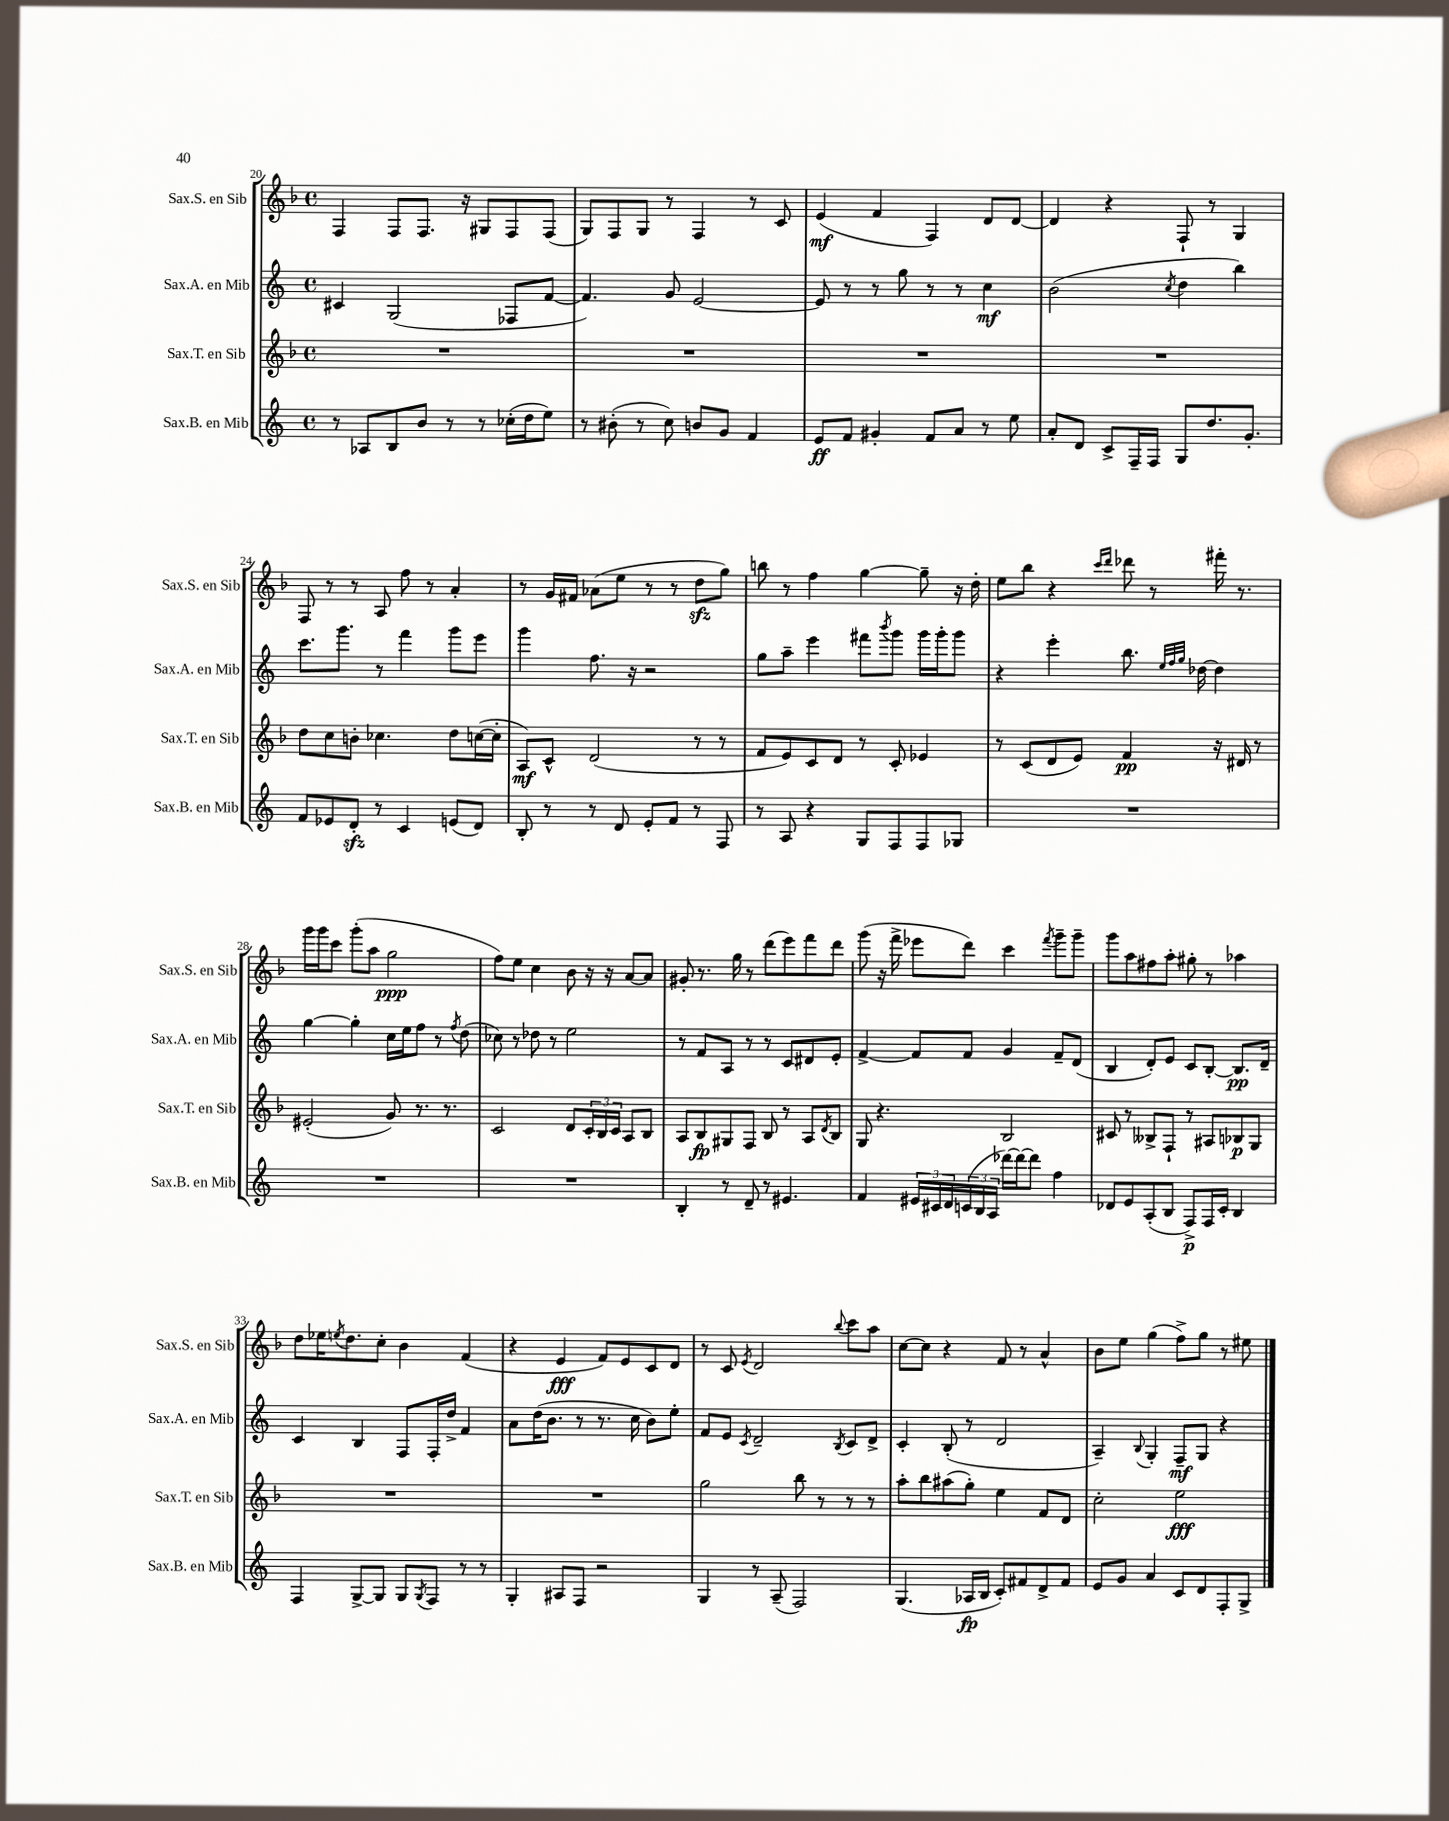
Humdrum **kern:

**kern	**kern	**kern	**kern
*staff4	*staff3	*staff2	*staff1
*clefG2	*clefG2	*clefG2	*clefG2
*k[]	*k[b-]	*k[]	*k[b-]
*M4/4	*M4/4	*M4/4	*M4/4
*met(c)	*met(c)	*met(c)	*met(c)
8r	1r	4c#	4F
8A-	.	.	.
8B	.	(2G	8F
8b	.	.	8.F
8r	.	.	.
.	.	.	16r
8r	.	.	8G#
(16cc-'	.	8F-	8F
16dd	.	.	.
8ee)	.	[8f	(8F
=	=	=	=
8r	1r	4.f])	8G)
(8b#'	.	.	8F
8r	.	.	8G
8cc)	.	8g	8r
8b	.	[2e	4F
8g	.	.	.
4f	.	.	8r
.	.	.	8c
=	=	=	=
8e	1r	8e]	(4e
8f	.	8r	.
4g#'	.	8r	4f
.	.	8gg	.
8f	.	8r	4F)
8a	.	8r	.
8r	.	4cc	8d
8ee	.	.	[8d
=	=	=	=
8a'	1r	(2b	4d]
8d	.	.	.
8c^	.	.	4r
16F~	.	.	.
16F	.	.	.
.	.	8qcc	.
8G	.	4dd	8F`
8.dd	.	.	8r
.	.	4bb)	4G
8.g'	.	.	.
=	=	=	=
8f	8dd	8.ccc	8F
8e-	8cc	.	8r
.	.	8.ggg	.
8d'	8b'	.	8r
8r	4.cc-	8r	8A
4c	.	4fff	8ff
.	.	.	8r
(8e	8dd	8ggg	4a'
8d)	([16cc	8eee	.
.	16cc']	.	.
=	=	=	=
8B'	8A)	4ggg	8r
8r	8c^^	.	16g
.	.	.	16f#
8r	(2d	8.ff	(8a-
8d	.	.	8ee
.	.	16r	.
8e'	.	2r	8r
8f	.	.	8r
8r	8r	.	8dd
8F	8r	.	8gg)
=	=	=	=
8r	8f	8gg	8bb
8A	8e)	8aa~	8r
4r	8c	4eee	4ff
.	8d	.	.
8G	8r	8fff#	[4gg
.	.	8qbbb	.
8F	8c'	8ggg	.
8F	4e-	16ggg	8gg~]
.	.	16ggg'	.
8G-	.	8ggg	16r
.	.	.	16dd'
=	=	=	=
1r	8r	4r	8ee
.	(8c	.	8bb-
.	8d	4eee'	4r
.	8e)	.	.
.	.	.	16qqccc
.	.	.	16qqddd
.	4f	8.bb	8ddd-
.	.	.	8r
.	.	32qqee	.
.	.	32qqff	.
.	.	32qqgg	.
.	.	[16dd-	.
.	16r	4dd-]	16fff#'
.	16d#	.	8.r
.	8r	.	.
=	=	=	=
1r	(2e#'	[4gg	16ggg
.	.	.	16ggg
.	.	.	8ccc
.	.	4gg']	(8ggg'
.	.	.	8aa
.	8g)	16cc	2gg
.	.	16ee	.
.	8.r	8ff	.
.	.	8r	.
.	8.r	.	.
.	.	8qff	.
.	.	(8dd	.
=	=	=	=
1r	2c	8cc-)	8ff)
.	.	8r	8ee
.	.	8dd-	4cc
.	.	8r	.
.	8d	2ee	8b-
.	24c'	.	16r
.	24B-	.	.
.	.	.	16r
.	24c	.	.
.	8A	.	[8a
.	8B-	.	8a]
=	=	=	=
4B'	8A	8r	8g#'
.	8B-	8f	8.r
8r	8G#	8A	.
.	.	.	16gg
8d~	8F	8r	8r
8r	8B-	8r	(8ddd
4.e#	8r	8c	8eee)
.	8A	8d#	8fff
.	8qd	.	.
.	8B-	8e'	8ddd
=	=	=	=
4f	8G	[4f^	(8ggg
.	4.r	.	16r
.	.	.	16fff^
24e#	.	8f]	8eee-
24c#	.	.	.
24d	.	.	.
(24c	.	8f	8ddd)
24B	.	.	.
24A	.	.	.
[16ddd-)	2B-	4g	4ccc
16ddd-_	.	.	.
8ddd-]	.	.	.
.	.	.	8qfff
4ff	.	8f~	8ggg~
.	.	(8d	8ggg~
=	=	=	=
8d-	8c#	4B	8ggg
8e	8r	.	8aa
(8A'	8B--^	8d')	8ff#
8B	8F`	8e	8aa'
8F^)	8r	8c	8gg#'
16F	8A#	[8B'	8r
16c'	.	.	.
4B	8B-	8.B]	4aa-
.	8G	.	.
.	.	16d~	.
=	=	=	=
4F	1r	4c	8dd
.	.	.	16ee-
.	.	.	8qee
.	.	.	8.dd
[8G^	.	4B	.
8G]	.	.	8cc'
8G	.	8F	4b-
8qG	.	.	.
8F	.	16F'	.
.	.	16dd^	.
8r	.	4f	(4f
8r	.	.	.
=	=	=	=
4G'	1r	8a	4r
.	.	(16dd	.
.	.	8.b	.
8A#	.	.	4e
8F	.	8r	.
2r	.	8.r	8f)
.	.	.	8e
.	.	16cc	.
.	.	8b)	8c
.	.	8ee'	8d
=	=	=	=
4G	2gg	8f	8r
.	.	8e	8c
.	.	8qc	8qe
8r	.	2d~	2d
(8A~	.	.	.
2F)	8bb-	.	.
.	8r	.	.
.	.	8qB	8qqbb-
.	8r	8c	8ccc
.	8r	8d^	8aa
=	=	=	=
(4.G	8aa'	4c'	[8cc
.	8bb-	.	8cc]
.	(8aa#	(8B'	4r
16A-	8gg')	8r	.
16B	.	.	.
8c')	4ee	2d	8f
8f#	.	.	8r
8d^	8f	.	4a^^
8f#	8d	.	.
=	=	=	=
8e	2cc'	4A~)	8b-
8g	.	.	8ee
.	.	8qqB	.
4a	.	4G'	(4gg
8c	2ee	8F~	8ff^)
8d	.	8G	8gg
8F'	.	4r	8r
8G^	.	.	8ee#
==	==	==	==
*-	*-	*-	*-
